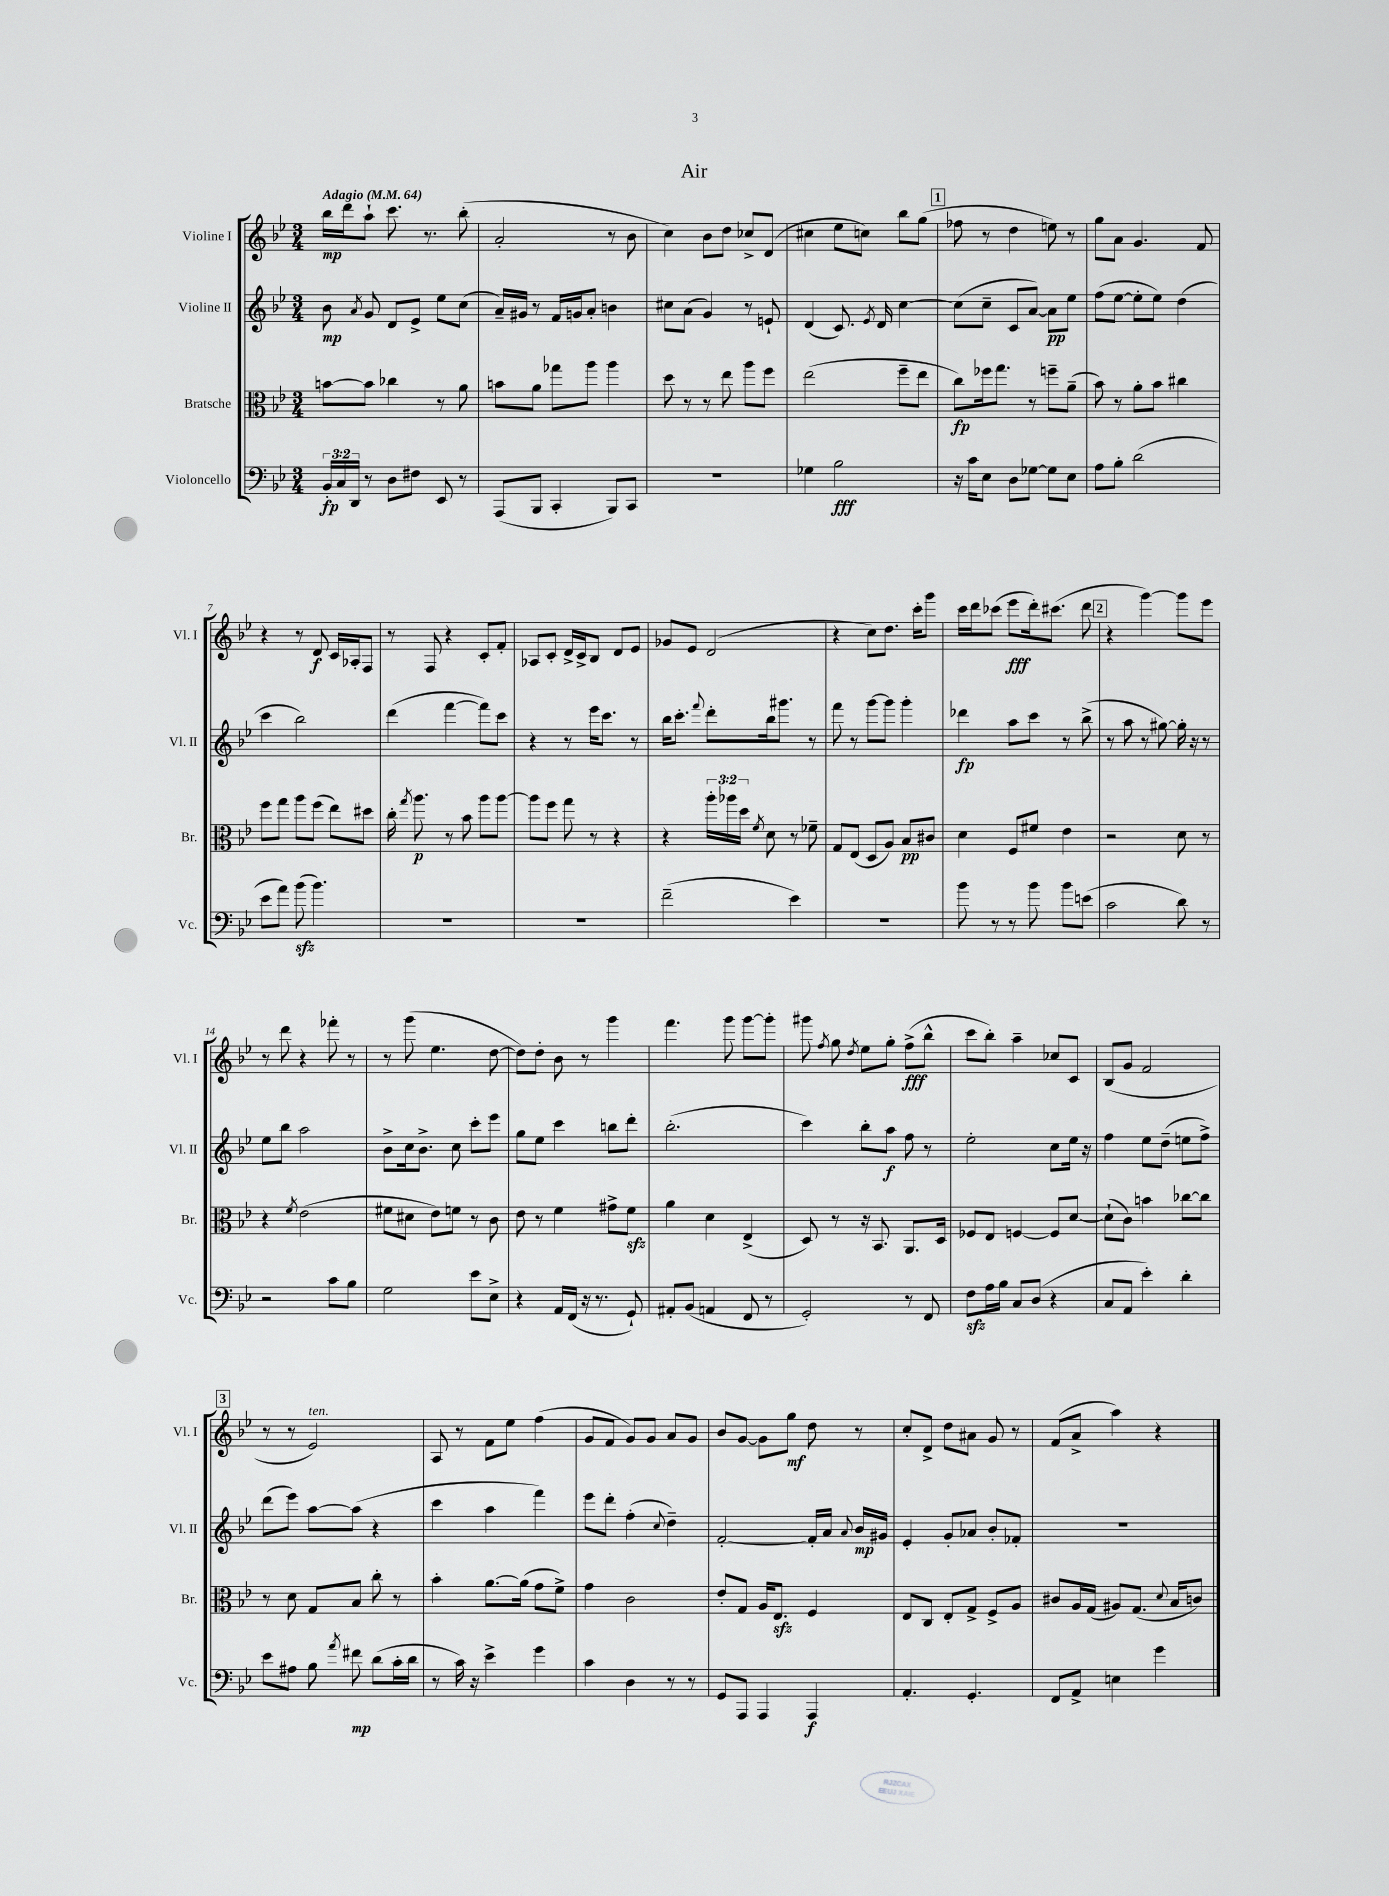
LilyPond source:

\header { title = "Air" }
<<
\new StaffGroup <<
\new Staff = "s0" \with { instrumentName = "Violine I" shortInstrumentName = "Vl. I" } {
    \clef treble \key bes \major \numericTimeSignature \time 3/4 \tempo "Adagio" 4 = 64
    \autoBeamOff bes''16[\mp d'''16 a''8]-! c'''8. r8. bes''8-.( |
    a'2-. r8 bes'8 |
    c''4) bes'8[ d''8] ces''8[-> d'8]( |
    cis''4 ees''8[ c''8]) bes''8[ g''8]( |
    \mark \markup { \box "1" } fes''8 r8 d''4 e''8) r8 |
    g''8[ a'8] g'4. f'8 |
    r4 r8 d'8\f c'16[ aes16-. f8] |
    r8 f8 r4 c'8[-. f'8]-. |
    aes8[ c'8]-. d'16[-> c'16-> bes8] d'8[ ees'8] |
    ges'8[ ees'8] d'2( |
    r4 c''8[) d''8.] c'''16[-. g'''8] |
    c'''16[ d'''16 ces'''8]( ees'''8[\fff d'''16-.) cis'''8.]( d'''8 |
    \mark \markup { \box "2" } r4 g'''4~) g'''8[ ees'''8] |
    r8 d'''8 r4 fes'''8-. r8 |
    r8 g'''8( ees''4. d''8~ |
    d''8[) d''8]-. bes'8 r8 g'''4 |
    f'''4. g'''8 g'''8[~ g'''8]-. |
    gis'''8 \acciaccatura { f''8 } g''8 \acciaccatura { d''8 } ees''8[ g''8]-. f''8[->\fff( bes''8]-^ |
    c'''8[ bes''8]-.) a''4-- ces''8[ c'8] |
    bes8[( g'8] f'2 |
    \mark \markup { \box "3" } r8 r8 ees'2^\markup { \italic "ten." }) |
    a8 r8 f'8[ ees''8] f''4( |
    g'8[ f'8] g'8[) g'8] a'8[ g'8] |
    bes'8[ g'8]~ g'8[ g''8]\mf d''8 r8 |
    c''8[-. d'8]-> d''8[ ais'8] g'8 r8 |
    f'8[( a'8]-> a''4) r4 \bar "|." |
}
\new Staff = "s1" \with { instrumentName = "Violine II" shortInstrumentName = "Vl. II" } {
    \clef treble \key bes \major \numericTimeSignature \time 3/4
    \autoBeamOff bes'8\mp \acciaccatura { a'8 } g'8 d'8[ ees'8]-> ees''8[ c''8]( |
    a'16[--) gis'16] r8 f'16[ g'16 a'8]-. b'4 |
    cis''8[ a'8]( g'4) r8 e'8-! |
    d'4( c'8.) \acciaccatura { ees'8 } d'16 c''4~ |
    \mark \markup { \box "1" } c''8[( c''8]-- c'8[ a'8]~) a'8[\pp ees''8] |
    f''8[( ees''8]~ ees''8[-. ees''8]) d''4( |
    c'''4 bes''2) |
    d'''4( f'''4~ f'''8[) c'''8] |
    r4 r8 ees'''16[ c'''8.] r8 |
    bes''16[ c'''8.]-. \appoggiatura { f'''8 } d'''8[-. bes''16 gis'''8.] r8 |
    f'''8 r8 g'''8[~ g'''8] g'''4-. |
    des'''4\fp a''8[ c'''8] r8 bes''8->( |
    \mark \markup { \box "2" } r8 a''8 r8 gis''8~) gis''16-. r16 r8 |
    ees''8[ bes''8] a''2 |
    bes'8[-> c''16 bes'8.]-> c''8 c'''8[-. ees'''8] |
    g''8[ ees''8] c'''4 b''8[ d'''8]-. |
    bes''2.-.( |
    c'''4) bes''8[-. a''8]\f f''8 r8 |
    ees''2-. c''8[ ees''16] r16 |
    f''4 ees''8[ d''8]--( e''8[ f''8]->) |
    \mark \markup { \box "3" } d'''8[( ees'''8]) a''8[~ a''8]( r4 |
    c'''4 a''4 f'''4) |
    ees'''8[ d'''8]-. f''4-.( \appoggiatura { c''8 } d''4--) |
    f'2~-. f'16[-. a'16] \appoggiatura { a'8 } bes'16[\mp gis'16] |
    ees'4-. g'8[-. aes'8] bes'8[-. fes'8]-. |
    R2. \bar "|." |
}
\new Staff = "s2" \with { instrumentName = "Bratsche" shortInstrumentName = "Br." } {
    \clef alto \key bes \major \numericTimeSignature \time 3/4 \override Staff.TupletNumber.text = #tuplet-number::calc-fraction-text
    \autoBeamOff b'8[~ b'8] ces''4 r8 a'8 |
    b'8[ a'8] ges''8[ a''8] a''4 |
    d''8 r8 r8 ees''8 a''8[ f''8] |
    ees''2( f''8[-- ees''8] |
    \mark \markup { \box "1" } c''8[\fp) fes''16 g''8.] r8 f''8[-- a'8]--( |
    bes'8) r8 a'8[-. bes'8] cis''4 |
    f''8[ g''8] a''8[ f''8]( ees''8[) dis''8] |
    c''16-. \acciaccatura { g''8 } a''8.\p r8 bes'8 a''8[ a''8]~ |
    a''8[ f''8] g''8 r8 r4 |
    r4 \tuplet 3/2 { a''16[-. aes''16 d''16] } \acciaccatura { f'8 } d'8 r8 fes'8-- |
    g8[ ees8]( d8[ a8]) bes8[\pp cis'8] |
    d'4 f8[ fis'8] ees'4 |
    \mark \markup { \box "2" } r2 d'8 r8 |
    r4 \acciaccatura { f'8 } ees'2( |
    fis'8[ dis'8] ees'8[) f'8] r8 c'8 |
    ees'8 r8 f'4 gis'8[-> f'8]\sfz |
    a'4 d'4 ees4->( |
    d8) r8 r16 bes,8. a,8.[ d16] |
    fes8[ ees8] f4~ f8[ d'8]~ |
    d'8[-!( c'8]) b'4 ces''8[~ ces''8] |
    \mark \markup { \box "3" } r8 d'8 g8[ bes8] c''8-. r8 |
    bes'4-. a'8.[~ a'16]( g'8[ f'8]->) |
    g'4 c'2 |
    ees'8[-. g8] a16[ ees8.]\sfz f4 |
    ees8[ c8] ees8[-. g8]-> f8[-> a8] |
    cis'8[ a16 g16]( ais8[) g8.]( \appoggiatura { d'8 } bes16[ c'8]) \bar "|." |
}
\new Staff = "s3" \with { instrumentName = "Violoncello" shortInstrumentName = "Vc." } {
    \clef bass \key bes \major \numericTimeSignature \time 3/4 \override Staff.TupletNumber.text = #tuplet-number::calc-fraction-text
    \autoBeamOff \tuplet 3/2 { bes,16[-.\fp c16 d,16] } r8 d8[ fis8] ees,8 r8 |
    a,,8[( bes,,8] c,4-. bes,,8[) c,8] |
    R2. |
    ges4 bes2\fff |
    \mark \markup { \box "1" } r16 c'16[ ees8] d8[ ges8]~ ges8[ ees8] |
    a8[ bes8]-. d'2( |
    ees'8[ a'8]) bes'8\sfz( bes'4.) |
    R2. |
    R2. |
    f'2--( ees'4) |
    R2. |
    bes'8 r8 r8 bes'8 bes'8[ e'8]( |
    \mark \markup { \box "2" } c'2 d'8) r8 |
    r2 c'8[ bes8] |
    g2 ees'8[ ees8]-> |
    r4 a,16[ f,16]( r16 r8. g,8-!) |
    ais,8[-. bes,8]( a,4 f,8 r8 |
    g,2-.) r8 f,8 |
    f8[\sfz a16 bes16] c8[ d8]( r4 |
    c8[ a,8] ees'4-.) d'4-. |
    \mark \markup { \box "3" } ees'8[ ais8] bes8 \acciaccatura { a'8 } fis'8\mp d'8[( c'16-. d'16] |
    r8 c'16) r16 ees'4-> g'4 |
    c'4 d4 r8 r8 |
    g,8[ a,,8] a,,4 a,,4\f |
    a,4.-. g,4.-. |
    f,8[ a,8]-> e4 g'4 \bar "|." |
}
>>
>>
